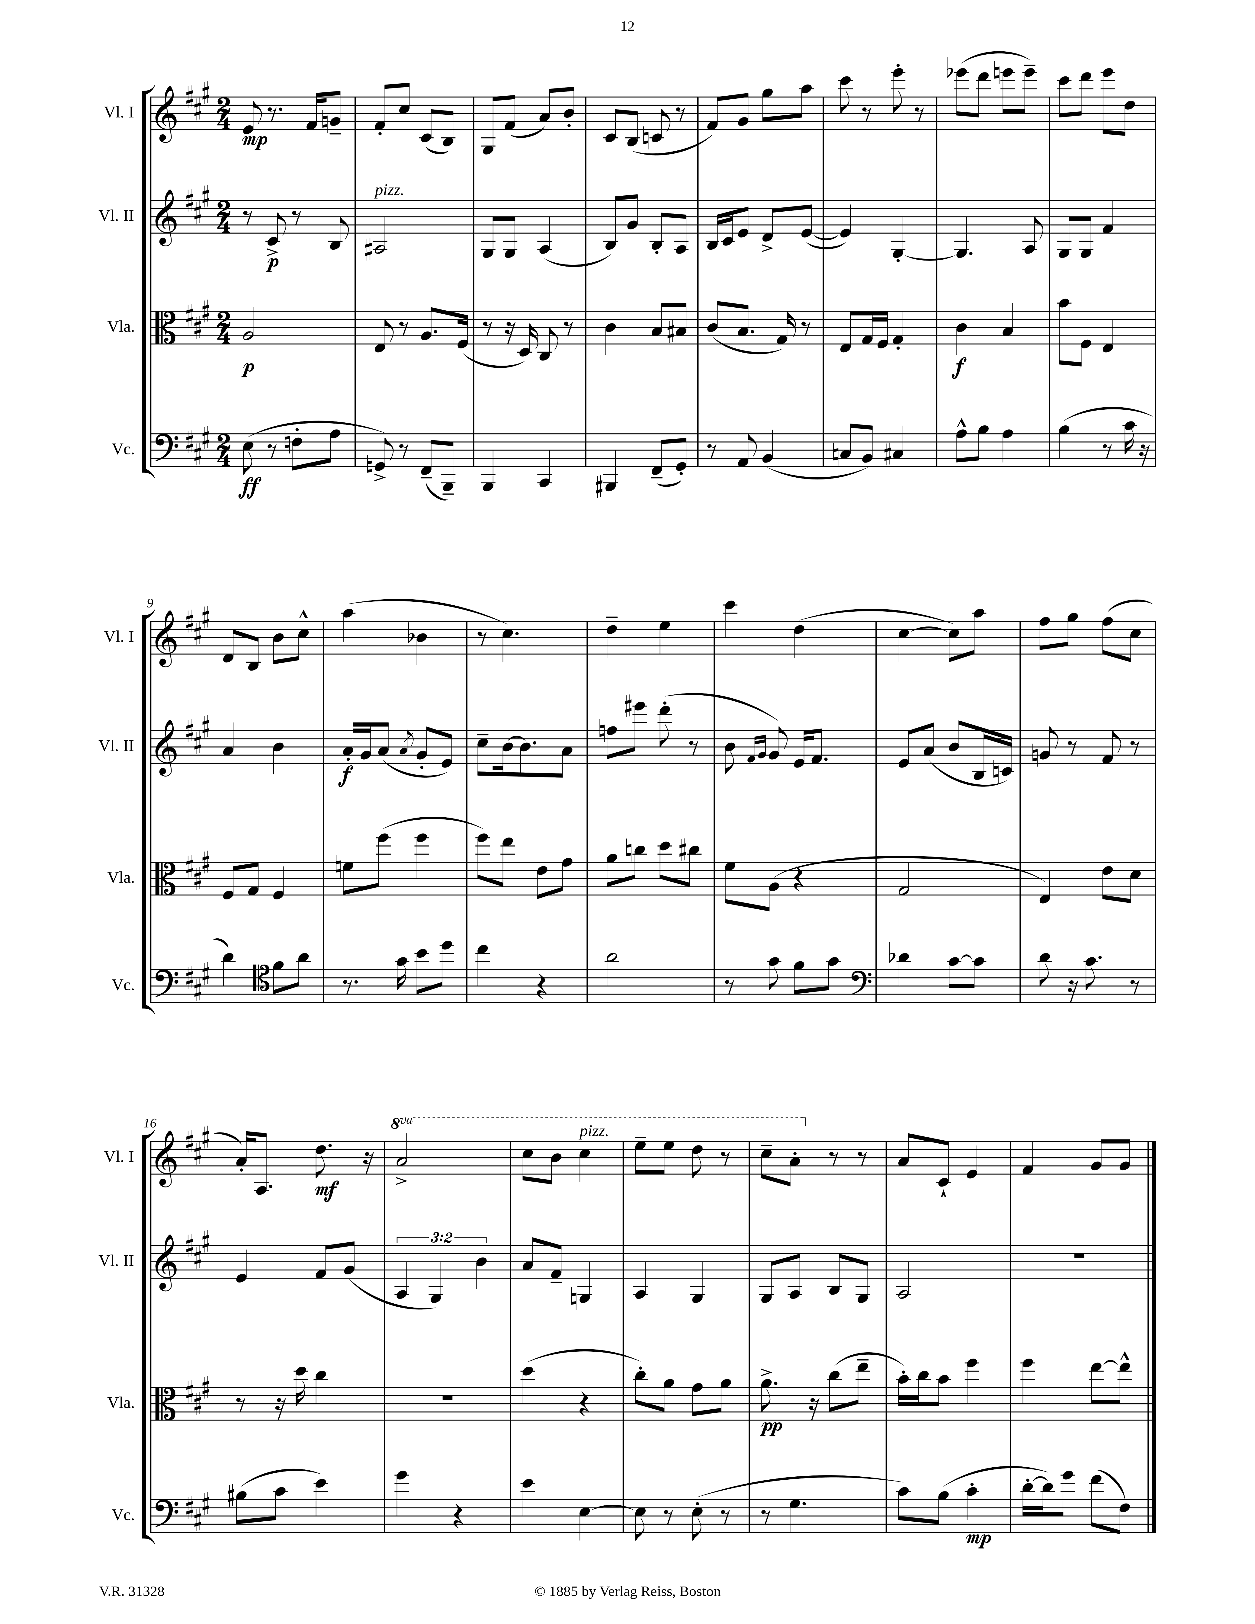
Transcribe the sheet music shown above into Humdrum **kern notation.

**kern	**dynam	**kern	**dynam	**kern	**dynam	**kern	**dynam
*part4	*part4	*part3	*part3	*part2	*part2	*part1	*part1
*staff4	*staff4	*staff3	*staff3	*staff2	*staff2	*staff1	*staff1
*I"Vc.	*	*I"Vla.	*	*I"Vl. II	*	*I"Vl. I	*
*I'Vc.	*	*I'Vla.	*	*I'Vl. II	*	*I'Vl. I	*
*clefF4	*	*clefC3	*	*clefG2	*	*clefG2	*
*k[f#c#g#]	*	*k[f#c#g#]	*	*k[f#c#g#]	*	*k[f#c#g#]	*
*M2/4	*	*M2/4	*	*M2/4	*	*M2/4	*
=1	=1	=1	=1	=1	=1	=1	=1
(8E\	ff	2A/	p	8r	.	8e/	mp
8r	.	.	.	8c#^/	p	8.r	.
8Fn'\L	.	.	.	8r	.	.	.
.	.	.	.	.	.	16f#/KL	.
8A\J	.	.	.	8B/	.	8gn~/J	.
=2	=2	=2	=2	=2	=2	=2	=2
!	!	!	!	!LO:TX:a:i:t=pizz.	!	!	!
8GGn^/)	.	8E/	.	2A#X/	.	8f#'/L	.
8r	.	8r	.	.	.	8cc#/J	.
(8FF#~/L	.	8.A/L	.	.	.	(8c#/L	.
8BBB~/J)	.	.	.	.	.	8B/J)	.
.	.	(16F#/Jk	.	.	.	.	.
=3	=3	=3	=3	=3	=3	=3	=3
4BBB/	.	8r	.	8G#/L	.	8G#/L	.
.	.	16r	.	8G#/J	.	(8f#/J	.
.	.	16D/)	.	.	.	.	.
4CC#/	.	8C#/	.	(4A/	.	8a/L)	.
.	.	8r	.	.	.	8b'/J	.
=4	=4	=4	=4	=4	=4	=4	=4
4BBB#X/	.	4c#\	.	8B/L)	.	8c#/L	.
.	.	.	.	8g#/J	.	(8B/J	.
(8FF#~/L	.	8B/L	.	8B'/L	.	8cn/	.
8GG#'/J)	.	8B#X/J	.	8A/J	.	8r	.
=5	=5	=5	=5	=5	=5	=5	=5
8r	.	(8c#/L	.	16B/LL	.	8f#/L)	.
.	.	.	.	16c#/J	.	.	.
8AA/	.	8.B/J	.	8e/J	.	8g#/J	.
(4BB/	.	.	.	8d^/L	.	8gg#\L	.
.	.	16G#/)	.	.	.	.	.
.	.	8r	.	([8e/J	.	8aa\J	.
=6	=6	=6	=6	=6	=6	=6	=6
8Cn/L	.	8E/L	.	4e/])	.	8ccc#\	.
8BB/J)	.	16G#/L	.	.	.	8r	.
.	.	16F#/JJ	.	.	.	.	.
4C#X/	.	4G#'/	.	[4G#'/	.	8eee'\	.
.	.	.	.	.	.	8r	.
=7	=7	=7	=7	=7	=7	=7	=7
8A^^\L	.	4c#\	f	4.G#/]	.	(8eee-X\L	.
8B\J	.	.	.	.	.	8ddd\J	.
4A\	.	4B/	.	.	.	8eeen\L	.
.	.	.	.	8A/	.	8eee~\J)	.
=8	=8	=8	=8	=8	=8	=8	=8
(4B\	.	8b\L	.	8G#/L	.	8ccc#\L	.
.	.	8F#\J	.	8G#/J	.	8ddd\J	.
8r	.	4E/	.	4f#/	.	8eee\L	.
16c#\	.	.	.	.	.	8dd\J	.
16r	.	.	.	.	.	.	.
!!LO:LB:g=z
=9	=9	=9	=9	=9	=9	=9	=9
4d\)	.	8F#/L	.	4a/	.	8d/L	.
.	.	8G#/J	.	.	.	8B/J	.
*clefC4	*	*	*	*	*	*	*
8f#\L	.	4F#/	.	4b\	.	8b\L	.
8a\J	.	.	.	.	.	8cc#^^\J	.
=10	=10	=10	=10	=10	=10	=10	=10
8.r	.	8fn\L	.	16a'/LL	f	(4aa\	.
.	.	.	.	16g#/J	.	.	.
.	.	(8ff#\J	.	(8a/J	.	.	.
16g#\	.	.	.	.	.	.	.
.	.	.	.	8qa/	.	.	.
8b\L	.	4ff#\	.	8g#'/L	.	4b-X\	.
8dd\J	.	.	.	8e/J)	.	.	.
=11	=11	=11	=11	=11	=11	=11	=11
4cc#\	.	8ff#\L)	.	8cc#~\L	.	8r	.
.	.	8ee\J	.	[16b\k	.	4.cc#\)	.
.	.	.	.	8.b\]	.	.	.
4r	.	8e\L	.	.	.	.	.
.	.	8g#\J	.	8a\J	.	.	.
=12	=12	=12	=12	=12	=12	=12	=12
2a\	.	8a\L	.	8ffn\L	.	4dd~\	.
.	.	8ccn\J	.	8eee#X\J	.	.	.
.	.	8dd\L	.	(8ddd'\	.	4ee\	.
.	.	8cc#X\J	.	8r	.	.	.
=13	=13	=13	=13	=13	=13	=13	=13
8r	.	8f#\L	.	8b\	.	4ccc#\	.
.	.	.	.	16qqf#/LL	.	.	.
.	.	.	.	16qqg#/JJ	.	.	.
8g#\	.	(8A\J	.	8g#/)	.	.	.
8f#\L	.	4r	.	16e/KL	.	(4dd\	.
.	.	.	.	8.f#/J	.	.	.
8g#\J	.	.	.	.	.	.	.
=14	=14	=14	=14	=14	=14	=14	=14
*clefF4	*	*	*	*	*	*	*
4d-X\	.	2G#/	.	8e/L	.	[4cc#\	.
.	.	.	.	(8a/J	.	.	.
[8c#\L	.	.	.	8b/L	.	8cc#\L])	.
8c#\J]	.	.	.	16B/L	.	8aa\J	.
.	.	.	.	16cn/JJ)	.	.	.
=15	=15	=15	=15	=15	=15	=15	=15
8d\	.	4E/)	.	8gn/	.	8ff#\L	.
16r	.	.	.	8r	.	8gg#\J	.
8.c#\	.	.	.	.	.	.	.
.	.	8e\L	.	8f#/	.	(8ff#\L	.
8r	.	8d\J	.	8r	.	8cc#\J	.
!!LO:LB:g=z
=16	=16	=16	=16	=16	=16	=16	=16
(8B#X\L	.	8r	.	4e/	.	16a'/KL)	.
.	.	.	.	.	.	8.A/J	.
8c#\J	.	16r	.	.	.	.	.
.	.	16dd\	.	.	.	.	.
4e\)	.	4cc#\	.	8f#/L	.	8.dd\	mf
.	.	.	.	(8g#/J	.	.	.
.	.	.	.	.	.	16r	.
=17	=17	=17	=17	=17	=17	=17	=17
*	*	*	*	*	*	*8va	*
4g#\	.	2r	.	6A/	.	2aa^/	.
.	.	.	.	6G#/)	.	.	.
4r	.	.	.	.	.	.	.
.	.	.	.	6b\	.	.	.
=18	=18	=18	=18	=18	=18	=18	=18
4e\	.	(4dd\	.	8a/L	.	8ccc#\L	.
.	.	.	.	8f#~/J	.	8bb\J	.
!	!	!	!	!	!	!LO:TX:a:i:t=pizz.	!
[4E\	.	4r	.	4Gn/	.	4ccc#\	.
=19	=19	=19	=19	=19	=19	=19	=19
8E\]	.	8cc#'\L)	.	4A/	.	8eee~\L	.
8r	.	8a\J	.	.	.	8eee\J	.
(8E'\	.	8g#\L	.	4G#/	.	8ddd\	.
8r	.	8a\J	.	.	.	8r	.
=20	=20	=20	=20	=20	=20	=20	=20
8r	.	8.a^\	pp	8G#/L	.	8ccc#~\L	.
4.G#\	.	.	.	8A/J	.	8aa'\J	.
.	.	16r	.	.	.	.	.
*	*	*	*	*	*	*X8va	*
.	.	(8cc#\L	.	8B/L	.	8r	.
.	.	8ee~\J	.	8G#/J	.	8r	.
=21	=21	=21	=21	=21	=21	=21	=21
8c#\L)	.	16b'\LL)	.	2A/	.	8a/L	.
.	.	16cc#\J	.	.	.	.	.
(8B\J	.	8b\J	.	.	.	8c#`/J	.
4c#'\	mp	4ff#\	.	.	.	4e/	.
=22	=22	=22	=22	=22	=22	=22	=22
[16d'\LL	.	4ff#\	.	2r	.	4f#/	.
16d\J])	.	.	.	.	.	.	.
8g#\J	.	.	.	.	.	.	.
(8f#\L	.	[8ee\L	.	.	.	8g#/L	.
8F#\J)	.	8ee^^\J]	.	.	.	8g#/J	.
==	==	==	==	==	==	==	==
*-	*-	*-	*-	*-	*-	*-	*-
